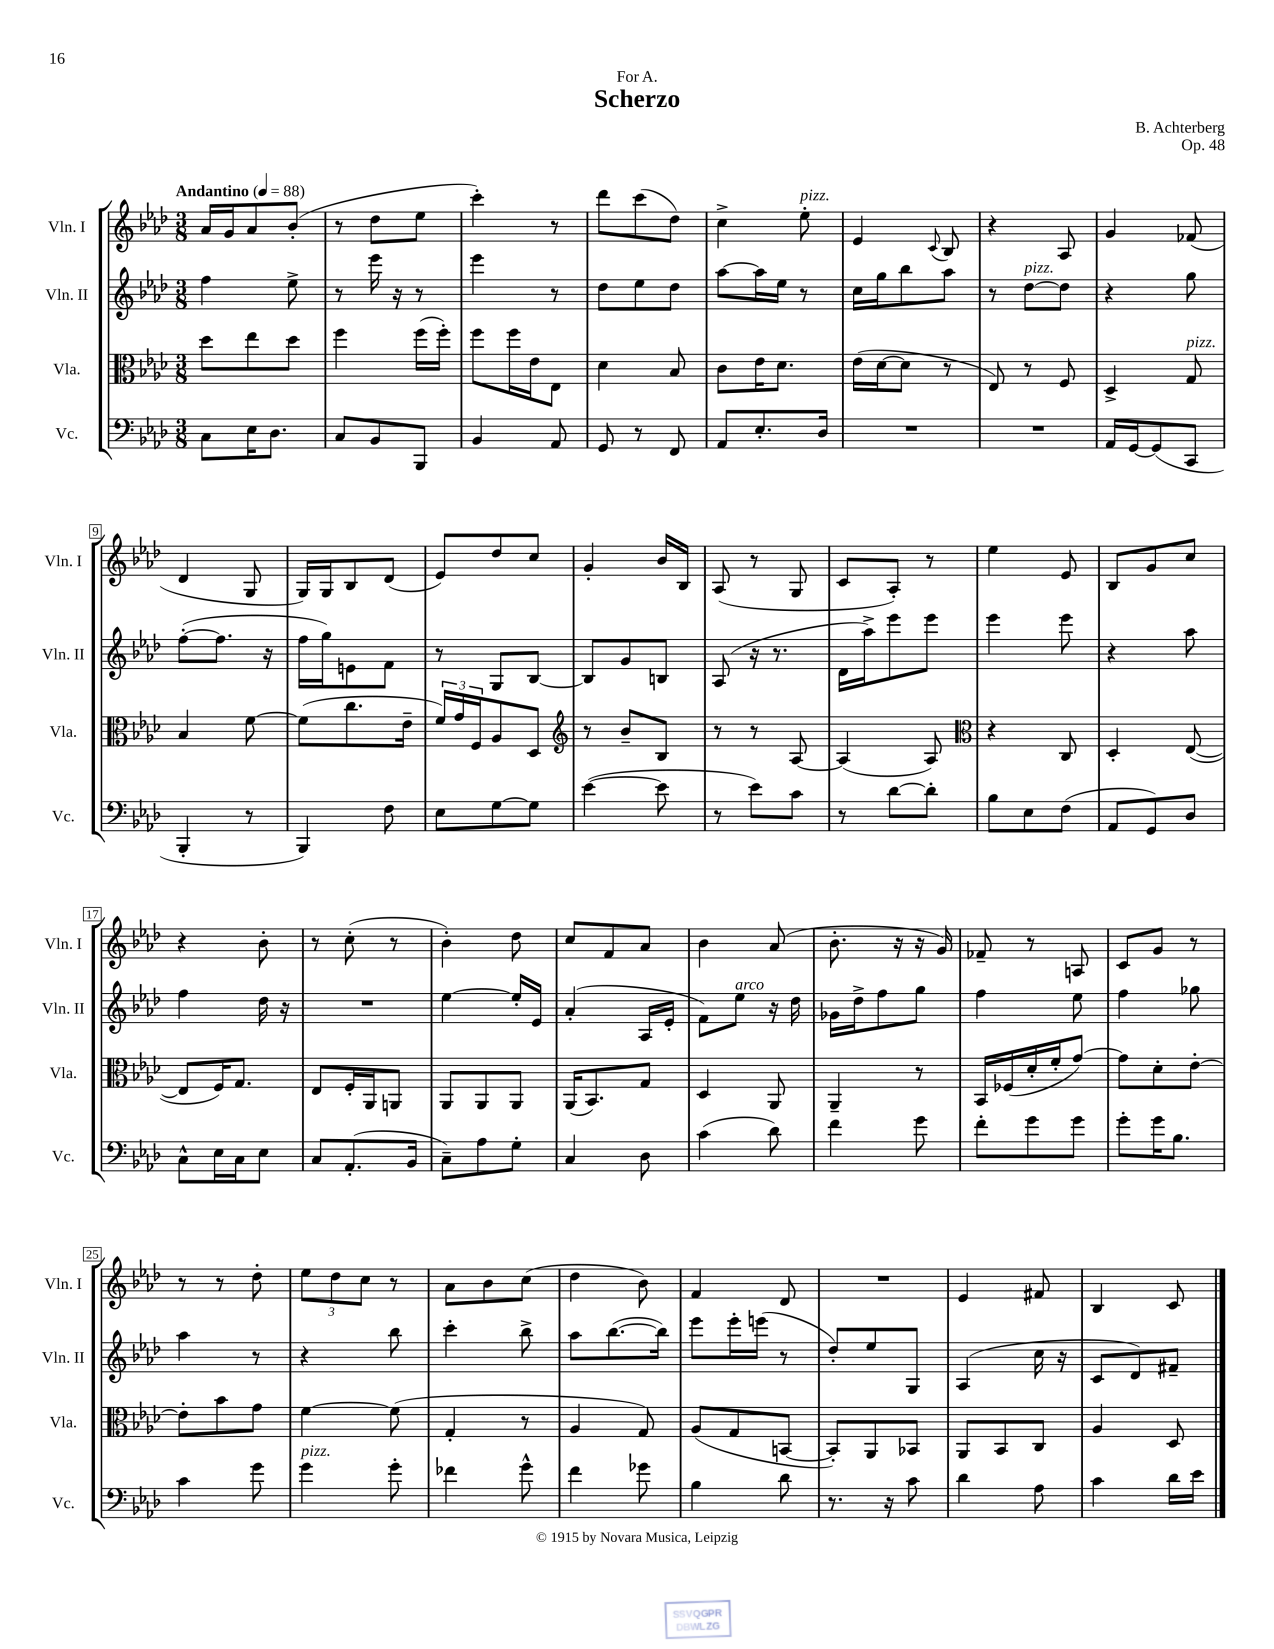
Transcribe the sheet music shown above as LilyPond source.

\header { title = "Scherzo" composer = "B. Achterberg" dedication = "For A." opus = "Op. 48" }
<<
\new StaffGroup <<
\new Staff = "s0" \with { instrumentName = "Vln. I" shortInstrumentName = "Vln. I" } {
    \clef treble \key aes \major \numericTimeSignature \time 3/8 \tempo "Andantino" 4 = 88
    aes'16 g'16 aes'8 bes'8-.( |
    r8 des''8 ees''8 |
    c'''4-.) r8 |
    des'''8 c'''8( des''8) |
    c''4-> ees''8-.^\markup { \italic "pizz." } |
    ees'4 \appoggiatura { c'8 } bes8 |
    r4 aes8 |
    g'4 fes'8( |
    des'4 g8 |
    g16) g16 bes8 des'8( |
    ees'8) des''8 c''8 |
    g'4-. bes'16 bes16 |
    aes8( r8 g8 |
    c'8 aes8-.) r8 |
    ees''4 ees'8 |
    bes8 g'8 c''8 |
    r4 bes'8-. |
    r8 c''8-.( r8 |
    bes'4-.) des''8 |
    c''8 f'8 aes'8 |
    bes'4 aes'8( |
    bes'8.-. r16 r16 g'16) |
    fes'8-- r8 a8 |
    c'8 g'8 r8 |
    r8 r8 des''8-. |
    \tuplet 3/2 { ees''8 des''8 c''8 } r8 |
    aes'8 bes'8 c''8( |
    des''4 bes'8) |
    f'4 des'8 |
    R4. |
    ees'4 fis'8 |
    bes4 c'8 \bar "|." |
}
\new Staff = "s1" \with { instrumentName = "Vln. II" shortInstrumentName = "Vln. II" } {
    \clef treble \key aes \major \numericTimeSignature \time 3/8
    f''4 ees''8-> |
    r8 ees'''16 r16 r8 |
    ees'''4 r8 |
    des''8 ees''8 des''8 |
    aes''8~ aes''16 ees''16 r8 |
    c''16 g''16 bes''8 aes''8 |
    r8 des''8~^\markup { \italic "pizz." } des''8 |
    r4 g''8 |
    f''8~-.( f''8. r16 |
    f''16 g''16) e'8 f'8 |
    r8 g8 bes8~ |
    bes8 g'8 b8 |
    aes8( r16 r8. |
    des'16 aes''16->) ees'''8 ees'''8 |
    ees'''4 ees'''8 |
    r4 aes''8 |
    f''4 des''16 r16 |
    R4. |
    ees''4~ ees''16-. ees'16 |
    aes'4-.( aes16 ees'16-. |
    f'8) ees''8^\markup { \italic "arco" } r16 des''16 |
    ges'16 des''16-> f''8 g''8 |
    f''4 ees''8 |
    f''4 ges''8 |
    aes''4 r8 |
    r4 bes''8 |
    c'''4-. bes''8-> |
    aes''8 bes''8.~( bes''16) |
    ees'''8 ees'''16-. e'''16( r8 |
    des''8-.) ees''8 g8 |
    aes4( c''16 r16 |
    c'8 des'8) fis'8-- \bar "|." |
}
\new Staff = "s2" \with { instrumentName = "Vla." shortInstrumentName = "Vla." } {
    \clef alto \key aes \major \numericTimeSignature \time 3/8
    des''8 ees''8 des''8 |
    f''4 f''16( f''16-.) |
    f''8 f''16 ees'16 ees8 |
    des'4 bes8 |
    c'8 ees'16 des'8. |
    ees'16( des'16~ des'8 r8 |
    ees8) r8 f8 |
    des4-> g8^\markup { \italic "pizz." } |
    bes4 f'8~ |
    f'8( c''8. ees'16-- |
    \tuplet 3/2 { f'16) g'16 f16 } aes8 des8 |
    \clef treble r8 bes'8-- bes8 |
    r8 r8 aes8~ |
    aes4( aes8) |
    \clef alto r4 c8 |
    des4-. ees8~( |
    ees8 f16) g8. |
    ees8 f16-. aes,16 a,8 |
    aes,8 aes,8 aes,8 |
    aes,16( bes,8.) g8 |
    des4 aes,8 |
    aes,4-- r8 |
    bes,16 fes16( des'16-. f'16-. g'8~) |
    g'8 des'8-. ees'8~-. |
    ees'8-. bes'8 g'8 |
    f'4~ f'8( |
    g4-. r8 |
    aes4 g8) |
    aes8( g8 b,8~ |
    b,8-.) aes,8 bes,8 |
    aes,8 bes,8 c8 |
    aes4 des8 \bar "|." |
}
\new Staff = "s3" \with { instrumentName = "Vc." shortInstrumentName = "Vc." } {
    \clef bass \key aes \major \numericTimeSignature \time 3/8
    c8 ees16 des8. |
    c8 bes,8 bes,,8 |
    bes,4 aes,8 |
    g,8 r8 f,8 |
    aes,8 ees8.-. des16 |
    R4. |
    R4. |
    aes,16 g,16~ g,8( c,8 |
    bes,,4-. r8 |
    bes,,4) f8 |
    ees8 g8~ g8 |
    ees'4~( ees'8 |
    r8 ees'8) c'8 |
    r8 des'8~ des'8-. |
    bes8 ees8 f8( |
    aes,8 g,8) des8 |
    c8-^ ees16 c16 ees8 |
    c8 aes,8.-.( bes,16 |
    c8--) aes8 g8-. |
    c4 des8 |
    c'4( des'8) |
    f'4 g'8 |
    f'8-. g'8 g'8 |
    g'8-. g'16 bes8. |
    c'4 g'8 |
    g'4^\markup { \italic "pizz." } g'8-. |
    fes'4 g'8-^ |
    f'4 ges'8 |
    bes4 des'8 |
    r8. r16 c'8 |
    des'4 aes8 |
    c'4 des'16 ees'16 \bar "|." |
}
>>
>>
\layout { \context { \Score \override BarNumber.stencil = #(make-stencil-boxer 0.1 0.3 ly:text-interface::print) } }
